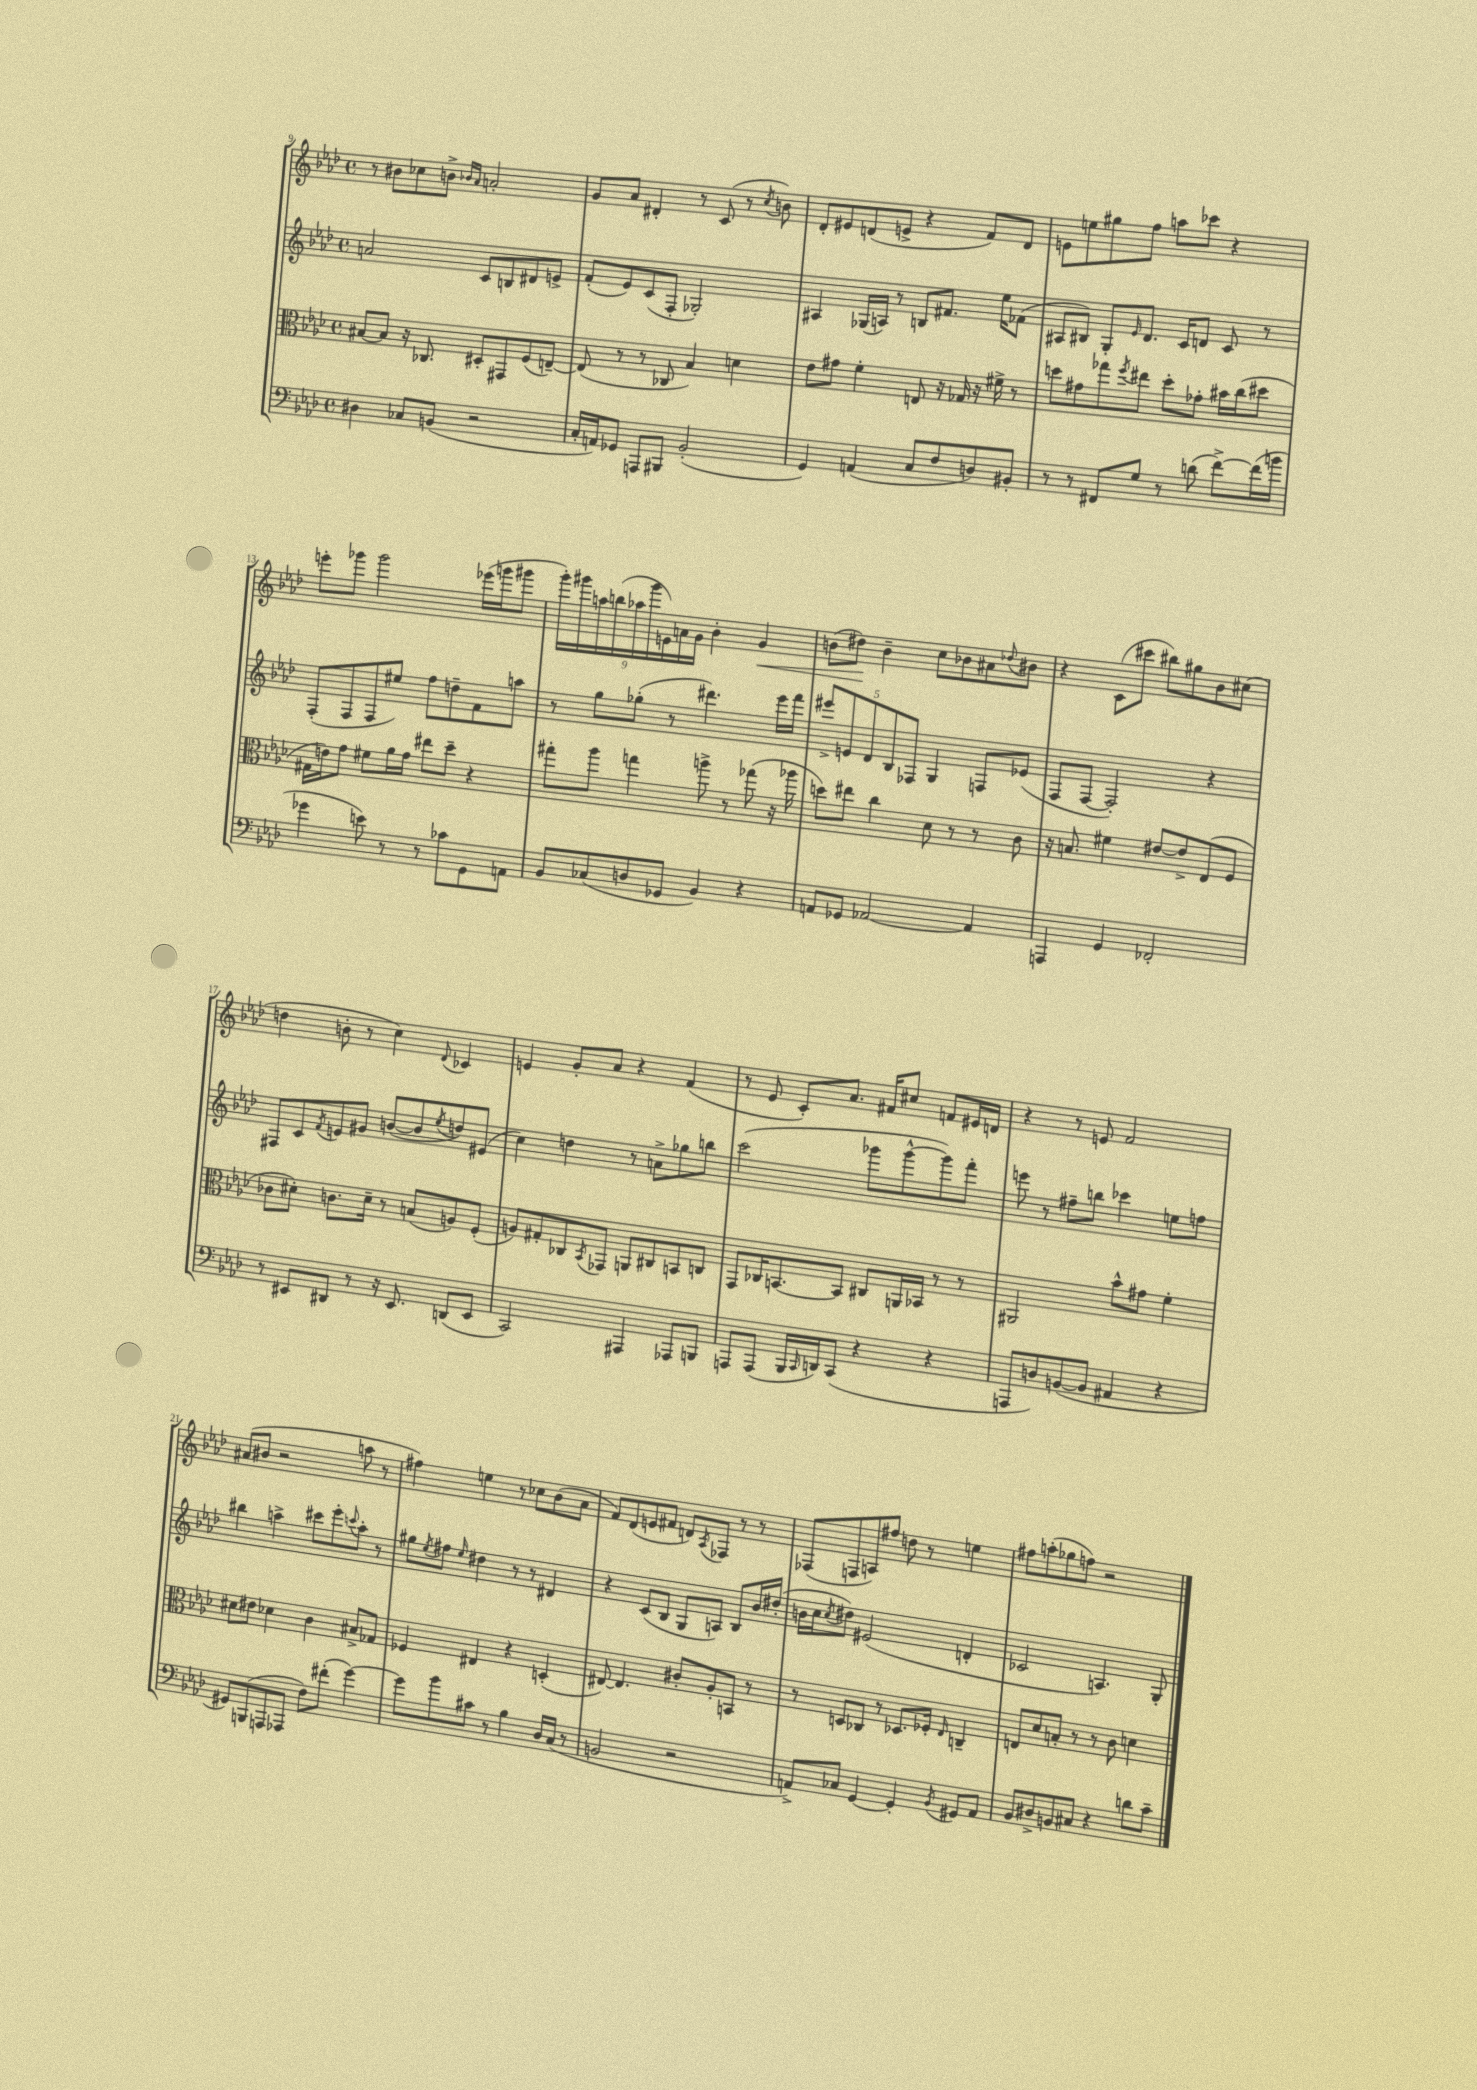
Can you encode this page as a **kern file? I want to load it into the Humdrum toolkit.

**kern	**kern	**kern	**kern
*staff4	*staff3	*staff2	*staff1
*clefF4	*clefC3	*clefG2	*clefG2
*k[b-e-a-d-]	*k[b-e-a-d-]	*k[b-e-a-d-]	*k[b-e-a-d-]
*M4/4	*M4/4	*M4/4	*M4/4
*met(c)	*met(c)	*met(c)	*met(c)
4D#\	[8B#/L	2a/	8r
.	8B#/]J	.	8b#\L
8C-/L	16r	.	8cc-\
.	8.C-/	.	.
(8BB/J	.	.	8b^\J
.	.	.	16qqb-/LL
.	.	.	16qqa-/JJ
2r	8D#'/L	8c/L	2a'/
.	8GG#/	8B/	.
.	(8F/	8d#/	.
.	[8E~/J)	8e^/J	.
=	=	=	=
16C'/LL	(8E/]	(8f'/L	8g/L
16AA/J)	.	.	.
8GG-/J	8r	8e-/)	8a-/J
8AAA/L	8r	(8c/	4d#'/
8BBB#/J	8C-/	8F'/J	.
(2BB-'/	4B-/)	2G-'/)	8r
.	.	.	(8c/
.	4d\	.	8r
.	.	.	8qcc/
.	.	.	8b\)
=	=	=	=
4GG/)	8e-\L	4A#/	8d-'/L
.	8g#\J	.	8e#/
(4AA/	4f'\	(16G-/LL	(8d/
.	.	16A/JJ)	.
.	.	8r	8e^/J
8C/L	8E/	8B/L	4r
8F/	16r	8.f#/J	.
.	16G-/	.	.
8D/)	16r	.	8f/L)
.	16f#^\	16ee-\LK	.
8BB#'/J	8r	(8f-\J	8d/J
=	=	=	=
8r	8dd\L	8A#/L	8e\L
8r	8g#\	8B#/J)	8ee\
8FF#/L	8gg-\	8G'/L	8gg#\
.	8qff/	16qqe-/	.
8G/J	8ee#\J	8.d-/J	8ff\J
8r	8dd'\L	.	8aa\L
.	.	16c/LK	.
(8d\	8g-'\J	8d/J	8ccc-\J
[8f^\L)	16b#\LL	8c/	4r
.	(16cc\J	.	.
(16f\]L	8dd#\J	8r	.
16b\JJ	.	.	.
=	=	=	=
4g-\	16G#\LL	(8F'/L	8eee'\L
.	16e\J)	.	.
.	8g\J	8F/	8ggg-\J
8e\)	8f#\L	8F/	2ggg-\
8r	16a-\L	8ee#/J)	.
.	16g\JJ	.	.
8r	8ee#\L	8ff\L	.
8c-\L	8dd-~\J	8dd~\	.
8GG\	4r	8f\	(16eee-\LL
.	.	.	16ggg\J
8AA\J	.	8aa\J	8ggg#\J
=	=	=	=
8BB-/L	8gg#'\L	8r	18ggg'\LL)
.	.	.	18ggg#\
.	.	.	18aa\
(8C-/	8aa-\J	8gg\L	.
.	.	.	(18bb\
.	.	.	18aa-\
8D/	4gg\	(8gg-'\J	.
.	.	.	18ggg#\
.	.	.	18e\)
8GG-/J	.	8r	.
.	.	.	18a\
.	.	.	18g\JJ
4BB-/)	8aa^\	4.ddd#\)	4b-'\
.	8r	.	.
4r	(8gg-\	.	4g/
.	16r	16eee-\LL	.
.	16aa-\	16fff\JJ	.
=	=	=	=
8AA/L	8dd\L)	10eee#^/L	(8b\L
.	.	10e/	.
8GG-/J	8ee#\J	.	8dd#\J)
.	.	10d-/	.
[2AA-/	4cc\	.	4b~\
.	.	10B-/	.
.	.	10F-/J	.
.	8d-\	4G/	8cc\L
.	8r	.	8b-\
4AA-/]	8r	8F/L	8a#\
.	.	.	8qqdd-/
.	8c\	(8e-/J	8b#\J
=	=	=	=
4AAA/	16r	8F/L	4r
.	8.B/	.	.
.	.	[8F/J	.
4GG/	4f#\	2F'/])	(8c\L
.	.	.	8ccc#\J
2FF-'/	[8e#/L	.	8bb#\L)
.	8e#^/]	.	8gg#\
.	(8E-/	4r	8b-\
.	8F/J	.	(8cc#\J
=	=	=	=
8r	8c-\L	8F#/L	4dd\
8EE#/L	8d#'\J)	8c/	.
.	.	8qf/	.
8DD#/J	8.c\L	8e/	8b'\
8r	.	8g#/J	8r
.	16d#~\Jk	.	.
16r	8r	([8b/L	4cc\)
8.EE#/	.	.	.
.	(8B/L	8b/]	.
.	.	8qee-/	8qqd-/
(8DD/L	8A/)	8dd/)	4c-/
8EE#/J	(8F'/J	(8e#/J	.
=	=	=	=
2CC/)	8A/L)	4cc\)	4e/
.	8G#'/	.	.
.	8C-/	4dd\	8g'/L
.	8qBB-/	.	.
.	8GG-/J	.	8a-/J
4AAA#/	8AA/L	8r	4r
.	8C#/	8a^\L	.
8AAA-/L	8BB/	8gg-\	(4f/
8BBB/J	8C/J	8bb\J	.
=	=	=	=
8AAA/L	8GG/L	(2ccc\	8r
(8AAA/J	16C-/K	.	8e-/
.	[8.BB/	.	.
16BBB-/LL	.	.	8c'/L)
16qqCC/	.	.	.
16DD/J)	.	.	.
(8CC/J	8BB/]J	.	8.a-/J
4r	8C#/L	8ggg-\L	.
.	.	.	16f#/LK
.	16AA/L	[8ggg-^^\	8cc#/J
.	16BB-/JJ	.	.
4r	8r	8ggg-\])	8f/L
.	8r	8fff'\J	16e#/L
.	.	.	16d/JJ
=	=	=	=
8AAA/L	2AA#/	8eee\	4r
8D/)	.	8r	.
([8BB/	.	8ff#~\L	8r
8BB/]J	.	8bb\J	8e/
4AA#/	8b-^^\L	4ccc-\	2f/
.	8g#\J	.	.
4r	4f'\	8ee\L	.
.	.	8ff\J	.
=	=	=	=
8GG#/L)	8d#\L	4bb#\	(8a#/L
(8BBB/	8e#\J	.	8b#/J
8AAA/	4d-\	4aa^\	2r
8AAA-/J	.	.	.
8F\L)	4c\	8ccc#\L	.
(8f#'\J	.	8eee-'\	.
.	.	8qqccc/	.
[4g\)	8B#^/L	8aa'\J	8aa\
.	8G-/J	8r	8r
=	=	=	=
8g\]L	4F-/	8gg#\L	4ff#\)
.	.	8qee-/	.
8b-\	.	8ff#\J	.
.	.	16qqee-/	.
8c#\J	4E#/	4dd#\	4ee\
8r	.	.	.
4B-\	4r	8r	8r
.	.	8r	8cc-\L
16D-/LL	(4D'/	4d#/	(8b-\
(16C/JJ	.	.	.
8r	.	.	8a-\J
=	=	=	=
2BB/	[8E#/)	4r	8f/L)
.	4.E#/]	.	(8d-/
.	.	(8c/L	8e/
.	.	8B-/J	8f#/J
2r	8c#'/L	8G/L	8d/L)
.	.	.	8qA-/
.	8A-'/	8A/J)	8F-/J
.	8BB/J	8B-/L	8r
.	8r	16b-/L	8r
.	.	(16dd#'/JJ	.
=	=	=	=
8AA^/L)	8r	16b\LL	(8F-/L
.	.	16cc\J	.
.	.	8qcc/	.
8C-/J	8D/L	8dd#\J)	8F/
[4GG/	8C-/J	(2e#/	8A/)
.	8r	.	8ff#/J
4GG'/]	8.D-/L	.	8dd\
.	.	.	8r
.	16F-'/Jk	.	.
8qBB-/	16qqE-/	.	.
8GG#/L	4C~/	4d'/	4ee\
8AA/J	.	.	.
=	=	=	=
8BB-/L	8E/L	2c-/	8ff#\L
8D#^/	8d-/	.	(8aa'\
8BB/	8B'/J	.	8gg-\
8C#/J	8r	.	8ff\J)
4r	8r	4.A/)	2r
.	8c\	.	.
8d\L	4d\	.	.
8c~\J	.	8G'/	.
==	==	==	==
*-	*-	*-	*-
